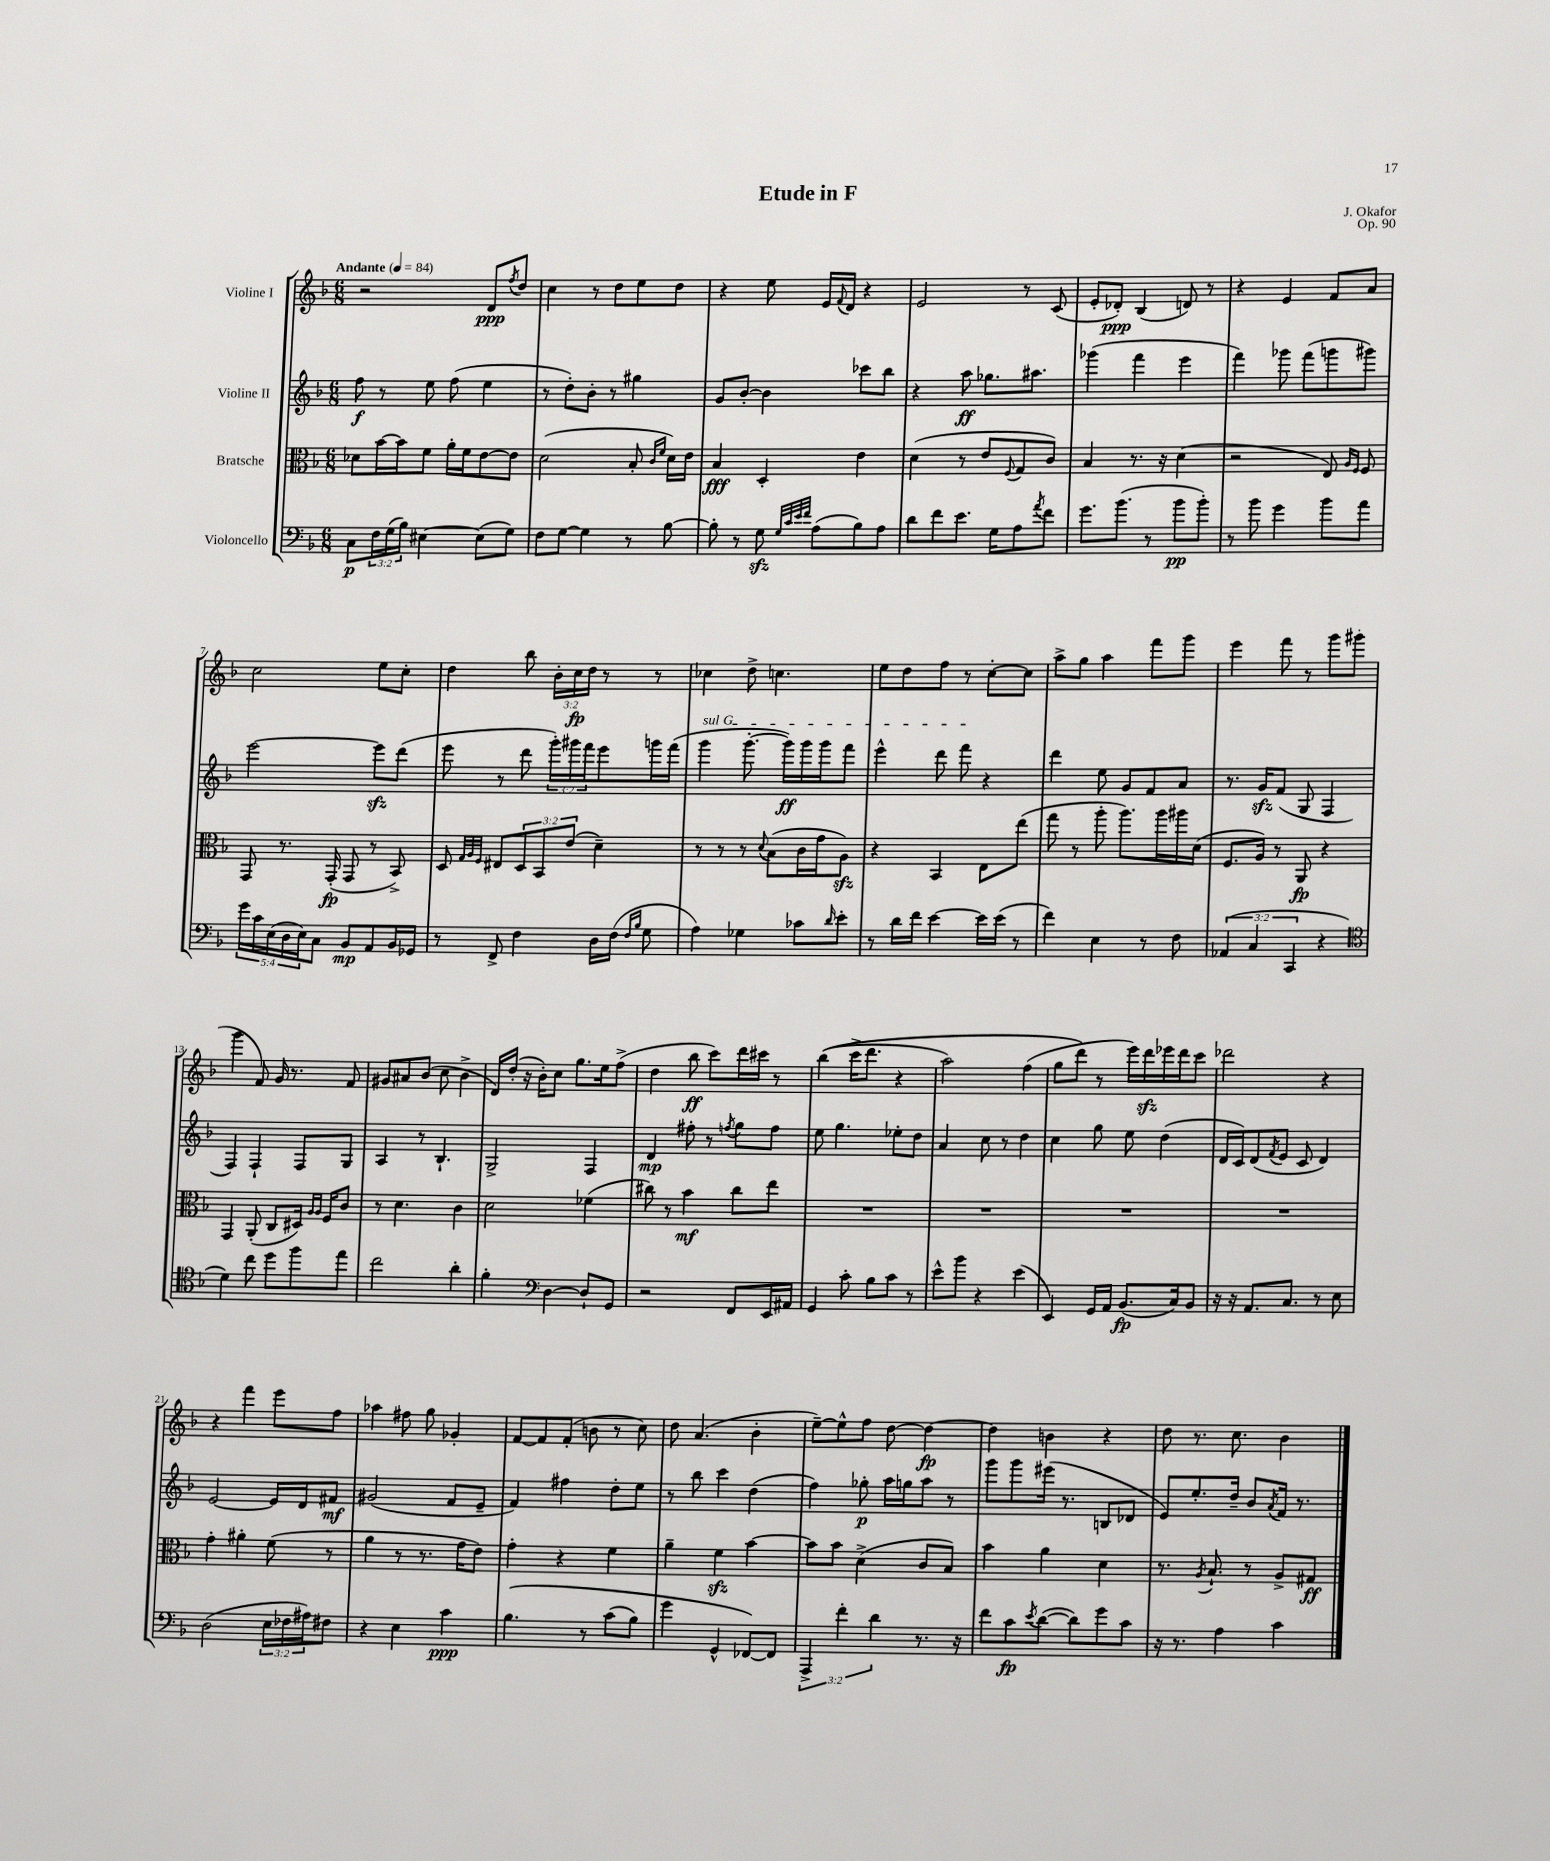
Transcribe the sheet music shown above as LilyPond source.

\header { title = "Etude in F" composer = "J. Okafor" opus = "Op. 90" }
<<
\new StaffGroup <<
\new Staff = "s0" \with { instrumentName = "Violine I" } {
    \clef treble \key f \major \numericTimeSignature \time 6/8 \override Staff.TupletNumber.text = #tuplet-number::calc-fraction-text \tempo "Andante" 4 = 84
    r2 d'8\ppp \acciaccatura { f''8 } d''8 |
    c''4 r8 d''8 e''8 d''8 |
    r4 e''8 e'16 \appoggiatura { f'8 } d'16 r4 |
    e'2 r8 c'8( |
    e'8-. des'8-.\ppp) bes4( d'8) r8 |
    r4 e'4 f'8 a'8 |
    c''2 e''8 c''8-. |
    d''4 bes''8 \tuplet 3/2 { bes'16-. c''16\fp d''16 } r8 r8 |
    ces''4 d''8-> c''4. |
    e''8 d''8 f''8 r8 c''8~-. c''8 |
    a''8-> g''8 a''4 f'''8 g'''8 |
    e'''4 f'''8 r8 g'''8 gis'''8( |
    g'''4 f'8) g'16 r8. f'8 |
    gis'8 ais'8 bes'8( c''8 bes'4-> |
    d'16) d''16-.( r16 bes'16-.) c''8 g''8. e''16 f''8->( |
    d''4 bes''8\ff c'''8) d'''16 cis'''16 r8 |
    bes''4(\( c'''16-> d'''8. r4 |
    a''2) f''4( |
    g''8 d'''8\) r8 e'''16) d'''16\sfz ees'''16 d'''16 c'''8 |
    des'''2 r4 |
    r4 f'''4 e'''8 f''8 |
    aes''4 fis''8 g''8 ges'4-. |
    f'8~ f'8 f'8-.( b'8 r8 c''8) |
    d''8 a'4.( bes'4-. |
    e''8~--) e''8-^ f''8 d''8~ d''4~\fp |
    d''4 b'4 r4 |
    d''8 r8. c''8. bes'4 \bar "|." |
}
\new Staff = "s1" \with { instrumentName = "Violine II" } {
    \clef treble \key f \major \numericTimeSignature \time 6/8 \override Staff.TupletNumber.text = #tuplet-number::calc-fraction-text
    f''8\f r8 e''8 f''8( e''4 |
    r8 d''8-.) bes'8-. r8 gis''4 |
    g'8 bes'8~-. bes'4 ces'''8 bes''8 |
    r4 a''8\ff ges''8. ais''8. |
    ges'''4( f'''4 e'''4 |
    f'''4) ges'''8 f'''8( g'''8 gis'''8) |
    e'''2~ e'''8\sfz d'''8( |
    e'''8 r8 d'''8 \tuplet 3/2 { g'''16-.) gis'''16 f'''16 } e'''8 g'''16 f'''16( |
    \once \override TextSpanner.bound-details.left.text = \markup { \italic "sul G" } g'''4\startTextSpan g'''8.~-. g'''16\ff) g'''16 g'''16 f'''8 |
    e'''4-^ d'''8 f'''8\stopTextSpan r4 |
    d'''4 e''8 g'8 f'8 a'8 |
    r8. g'16\sfz f'8( g8 f4 |
    f4) f4-! f8 g8 |
    a4 r8 bes4.-! |
    g2-> f4 |
    d'4\mp fis''8-. r8 \acciaccatura { f''8 } g''8 f''8 |
    e''8 g''4. ees''8-. d''8 |
    a'4 c''8 r8 d''4 |
    c''4 g''8 e''8 d''4( |
    d'16 c'16) d'8( \acciaccatura { f'8 } e'8 c'8 d'4) |
    e'2~ e'16 d'16 fis'8\mf |
    gis'2( f'8 e'8-- |
    f'4) fis''4 d''8-. e''8 |
    r8 bes''8 c'''4 d''4( |
    f''4) ges''8-.\p a''16 g''16 a''8 r8 |
    g'''8 g'''8 eis'''16( r8. b8 des'8 |
    e'8) e''8.-. d''16-- bes'8 \acciaccatura { a'8 } f'16 r8. \bar "|." |
}
\new Staff = "s2" \with { instrumentName = "Bratsche" } {
    \clef alto \key f \major \numericTimeSignature \time 6/8 \override Staff.TupletNumber.text = #tuplet-number::calc-fraction-text
    des'8 bes'16~ bes'16 f'8 a'16-. f'16 e'8~ e'8 |
    d'2( bes8-. \grace { c'16 f'16 } d'16) e'16 |
    bes4\fff d4-. e'4 |
    d'4( r8 e'8 \appoggiatura { f8 } g8 c'8) |
    bes4 r8. r16 d'4( |
    r2 e8) \grace { a16 f16 } f8 |
    g,8 r8. g,16-.\fp( g,8 r8 bes,8->) |
    d8 \grace { g32 a32 f32 } eis8 \tuplet 3/2 { d8 bes,8 e'8( } d'4--) |
    r8 r8 r8 \appoggiatura { d'8 } bes8( c'16 g'16 a8\sfz) |
    r4 bes,4 e8 e''8( |
    g''8 r8 a''8-. a''8.) a''16 ais''16 d'16( |
    f8. a16) r8 a,8\fp r4 |
    g,4 a,8-.( c8 dis16) \grace { a16 a16 } f16 c'8 |
    r8 d'4. c'4 |
    d'2 fes'4( |
    cis''8) r8 bes'4\mf cis''8 e''8 |
    R2. |
    R2. |
    R2. |
    R2. |
    g'4-. ais'4-. f'8( r8 |
    a'4 r8 r8. g'16 e'8) |
    g'4-. r4 f'4 |
    a'4-- f'4\sfz bes'4~ |
    bes'8 bes'8 d'4->( c'8 bes8) |
    bes'4 a'4 d'4 |
    r8. \acciaccatura { a8 } bes8.-! r8 a8-> gis8\ff \bar "|." |
}
\new Staff = "s3" \with { instrumentName = "Violoncello" } {
    \clef bass \key f \major \numericTimeSignature \time 6/8 \override Staff.TupletNumber.text = #tuplet-number::calc-fraction-text
    c8\p \tuplet 3/2 { f16 g16( bes16) } eis4~ eis8( g8) |
    f8 g8~ g4 r8 bes8~ |
    bes8-. r8 g8\sfz \grace { g32 c'32 e'32 f'32 } a8( bes8) a8 |
    d'8 f'8 e'8. g16 a8 \acciaccatura { a'8 } f'8 |
    g'8. bes'8.( r8 bes'8\pp bes'8-.) |
    r8 bes'8 g'4 bes'8 a'8 |
    \tuplet 5/4 { g'16 c'16 e16( d16 e16) } c8 bes,8\mp a,8 bes,16 ges,16 |
    r8 f,8-> f4 d16 f16( \grace { f16 bes16 } g8 |
    a4) ges4 ces'8 \grace { d'16 } e'8-. |
    r8 d'16 f'16 e'4~ e'16 e'16( r8 |
    f'4) e4 r8 f8 |
    \tuplet 3/2 { aes,4( c4 c,4 } r4 |
    \clef tenor d'4) c''8 d''8 f''8 e''8 |
    c''2 a'4-. |
    f'4-. \clef bass d4~ d8-! g,8 |
    r2 f,8 e,16 ais,16 |
    g,4 c'8-. bes8 c'8 r8 |
    e'8-^ bes'8 r4 e'4( |
    e,4) g,16 a,16 bes,8.\fp( c16) bes,8 |
    r16 r16 a,8. c8. r8 e8 |
    d2( \tuplet 3/2 { e16 fes16 ais16) } fis8 |
    r4 e4 c'4\ppp |
    bes4.\( r8 c'8( bes8) |
    g'4 g,4-^ fes,8~\) fes,8 |
    \tuplet 3/2 { a,,4-> f'4-. d'4 } r8. r16 |
    f'8 c'8\fp \acciaccatura { e'8 } d'8~( d'8) g'8 c'8 |
    r16 r8. a4 c'4 \bar "|." |
}
>>
>>
